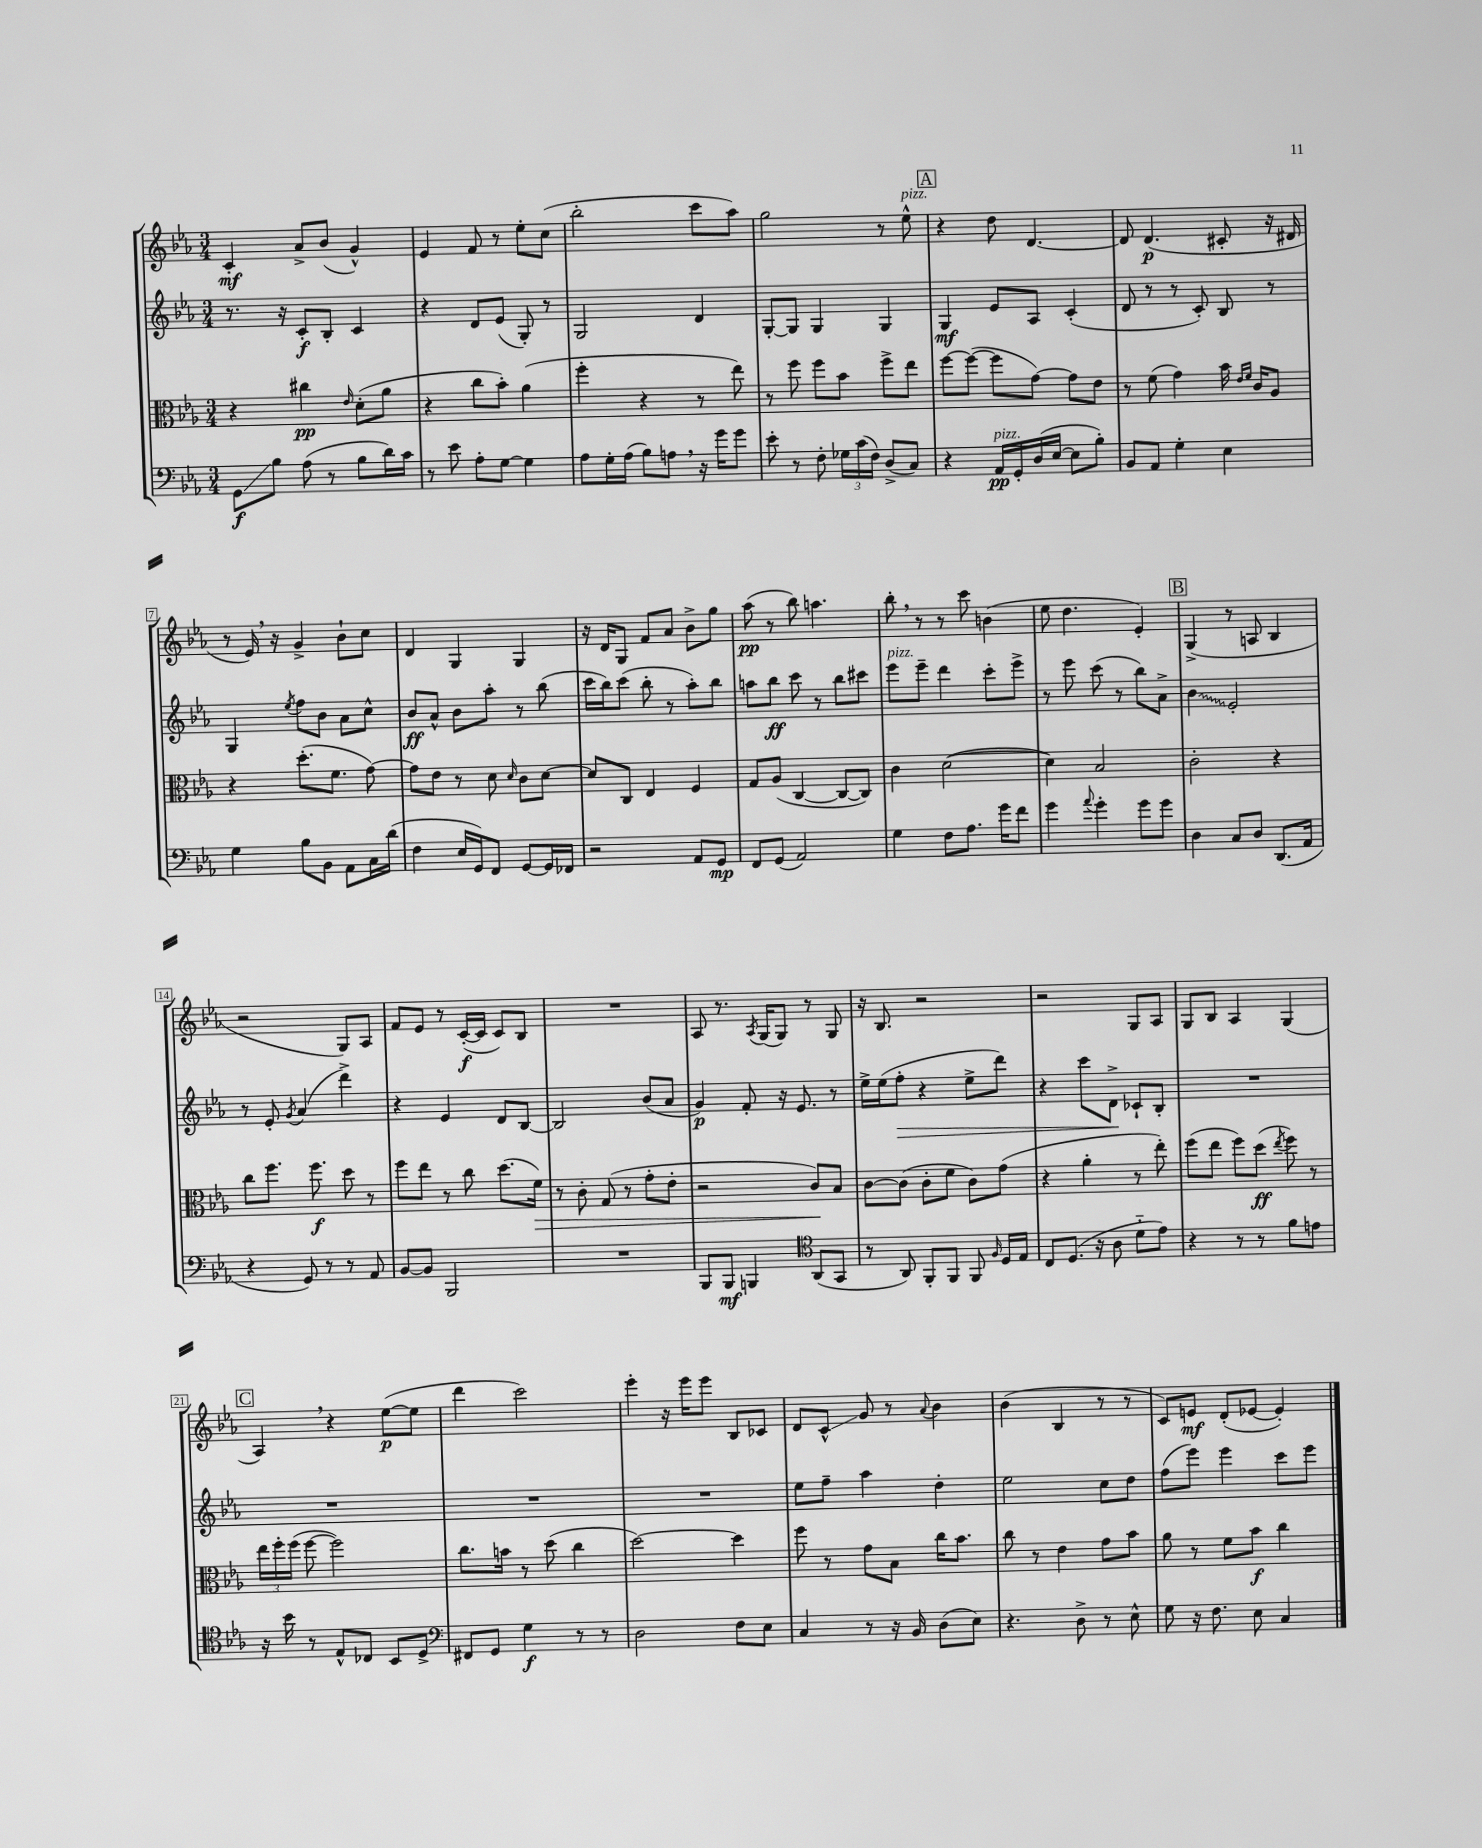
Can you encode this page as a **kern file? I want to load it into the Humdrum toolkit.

**kern	**kern	**kern	**kern
*staff4	*staff3	*staff2	*staff1
*clefF4	*clefC3	*clefG2	*clefG2
*k[b-e-a-]	*k[b-e-a-]	*k[b-e-a-]	*k[b-e-a-]
*M3/4	*M3/4	*M3/4	*M3/4
8GG	4r	8.r	4c'
8B-	.	.	.
.	.	16r	.
(8A-	4cc#	8c'	8a-^
8r	.	8B-'	(8b-
.	16qqe-	.	.
8B-	(8d'	4c	4g^^)
16d)	8a-	.	.
16c	.	.	.
=	=	=	=
8r	4r	4r	4e-
8e-	.	.	.
8A-'	8cc	8d	8f
[8G	8b-')	(8e-	8r
4G]	(4a-	8G')	8ee-'
.	.	8r	(8cc
=	=	=	=
8A-	4ff'	2G	2bb-'
16G'	.	.	.
(16A-	.	.	.
8B-)	4r	.	.
8A	.	.	.
16r	8r	4d	8ccc
16g	.	.	.
8g	8ee-)	.	8aa-)
=	=	=	=
8e-'	8r	[8G'	2gg
8r	8ff	8G]	.
8F'	8ff	4G	.
24G-	8b-	.	.
(24c	.	.	.
24F)	.	.	.
(8D^	8ff^	4G	8r
8C)	8ee-	.	8ee-^^
=	=	=	=
4r	[8ff	4G	4r
.	(8ff_	.	.
16AA-	8ff]	8e-	8dd
16GG'	.	.	.
(16D	[8g)	8A-	[4.d
[16E-	.	.	.
8E-]	8g]	(4c'	.
8B-')	8e-	.	.
=	=	=	=
8BB-	8r	8d	8d]
8AA-	(8f	8r	(4.d
4G'	4g)	8r	.
.	.	8c')	.
4E-	16b-	8B-	8c#'
.	16qqe-	.	.
.	16qqf	.	.
.	16c	.	.
.	8A-	8r	16r
.	.	.	16d#
=	=	=	=
4G	4r	4G	8r
.	.	.	16e-)
.	.	.	16r
.	.	8qee-	.
8B-	(8.dd'	8ff	4g^
8BB-	.	8b-	.
.	8.f	.	.
8AA-	.	8a-	8b-`
16C	[8g)	8cc^^	8cc
(16d	.	.	.
=	=	=	=
4F	8g]	8b-	4d
.	8e-	8a-^^	.
16E-	8r	8b-	4G
16GG)	.	.	.
8FF	8d	8aa-'	.
.	16qqd	.	.
[8GG	8c	8r	4G
16GG]	[8d	(8bb-	.
16FF-	.	.	.
=	=	=	=
2r	8d]	16ccc	16r
.	.	16bb-)	16d
.	8C	(8ccc	8G
.	4E-	8bb-'	8f
.	.	8r	8a-
8AA-	4F	8aa-')	8b-^
8GG	.	8bb-	8gg
=	=	=	=
8FF	8G	8aa	(8aa-
(8GG	(8A-	8bb-	8r
2AA-)	[4C	8ccc	8bb-)
.	.	8r	4.aa
.	8C_	8bb-	.
.	8C])	8ccc#	.
=	=	=	=
4G	4c	8eee-	8bb-'
.	.	8eee-~	8r
8F	([2d	4ddd	8r
8.A-	.	.	8ccc
.	.	8ccc'	(4b
16g	.	.	.
8f	.	8eee-^	.
=	=	=	=
4g	4d])	8r	8ee-
.	.	8eee-	4.dd
8qqa-	.	.	.
4g'	2B-	(8ccc	.
.	.	8r	.
8g	.	8bb-)	4e-')
8g	.	8a-^	.
=	=	=	=
4D	2c'	4b-	(4G^
8C	.	2e-'	8r
8D	.	.	8A
(8.DD	4r	.	4B-
16AA-	.	.	.
=	=	=	=
4r	8cc	8r	2r
.	8.ff	8e-'	.
.	.	8qg	.
8GG)	.	(4a-	.
.	8.ff	.	.
8r	.	.	.
8r	8dd	4ddd^)	8G)
8AA-	8r	.	8A-
=	=	=	=
[8BB-	8ff	4r	8f
8BB-]	8ee-	.	8e-
2BBB-	8r	4e-	8r
.	8cc	.	([16c'
.	.	.	16c]
.	(8.dd	8d	8c)
.	.	[8B-	8B-
.	16f)	.	.
=	=	=	=
2.r	8r	2B-]	2.r
.	8c'	.	.
.	(8G	.	.
.	8r	.	.
.	8g'	(8b-	.
.	8e-'	8a-	.
=	=	=	=
8BBB-	2r	4g)	8A-
8BBB-	.	.	8.r
4BBB	.	8f'	.
.	.	.	8qA-
.	.	.	(16G
.	.	16r	8G)
.	.	8.e-	.
*clefC4	*	*	*
(8AA-	8c)	.	8r
8GG	8B-	8r	8G
=	=	=	=
8r	[8c	16ee-^	16r
.	.	(16ee-	8.B-
8AA-)	(8c]	8ff'	.
8FF'	8c'	4r	2r
8FF	8f	.	.
8FF	8c)	8ee-^	.
16qqF	.	.	.
16D	(8g	8ddd)	.
16E-	.	.	.
=	=	=	=
8C	4r	4r	2r
(8.D	.	.	.
.	4a-'	8ccc	.
16r	.	.	.
8A-	.	8d^	.
8d'~	8r	8c-`	8G
8e-)	8ee-')	8B-'	8A-
=	=	=	=
4r	(8ff	2.r	8G
.	8ee-	.	8B-
8r	8ff)	.	4A-
8r	(8dd	.	.
.	8qee-	.	.
8f	8ff)	.	(4G
8e	8r	.	.
=	=	=	=
16r	24ee-	2.r	4A-)
.	24ff'	.	.
16b-	.	.	.
.	(24ff	.	.
8r	[8ff	.	.
8E-^^	2ff])	.	4r
8C-	.	.	.
8BB-	.	.	([8ee-
8D^	.	.	8ee-]
=	=	=	=
*clefF4	*	*	*
8FF#	8.cc	2.r	4ddd
8GG	.	.	.
.	16b	.	.
4G	8r	.	2ccc)
.	(8dd	.	.
8r	4cc	.	.
8r	.	.	.
=	=	=	=
2D	[2dd)	2.r	4eee-'
.	.	.	16r
.	.	.	16eee-
.	.	.	8eee-
8F	4dd]	.	8B-
8E-	.	.	8c-
=	=	=	=
4C	8ff	8ee-	8d
.	8r	8ff~	8c^^
8r	8g	4aa-	8g
16r	8B-	.	8r
16BB-	.	.	.
.	.	.	8qqa-
(8D	16cc	4dd'	4b-
.	8.b-	.	.
8E-)	.	.	.
=	=	=	=
4.r	8cc	2ee-	(4b-
.	8r	.	.
.	4e-	.	4B-
8D^	.	.	.
8r	8g	8cc	8r
8E-^^	8b-	8dd	8r
=	=	=	=
8G	8a-	(8ff	8c)
16r	8r	8eee-)	8e
8.F	.	.	.
.	8f	4eee-	(8d'
8E-	8b-	.	[8e-
4C	4cc	8ccc	4e-'])
.	.	8eee-	.
==	==	==	==
*-	*-	*-	*-
